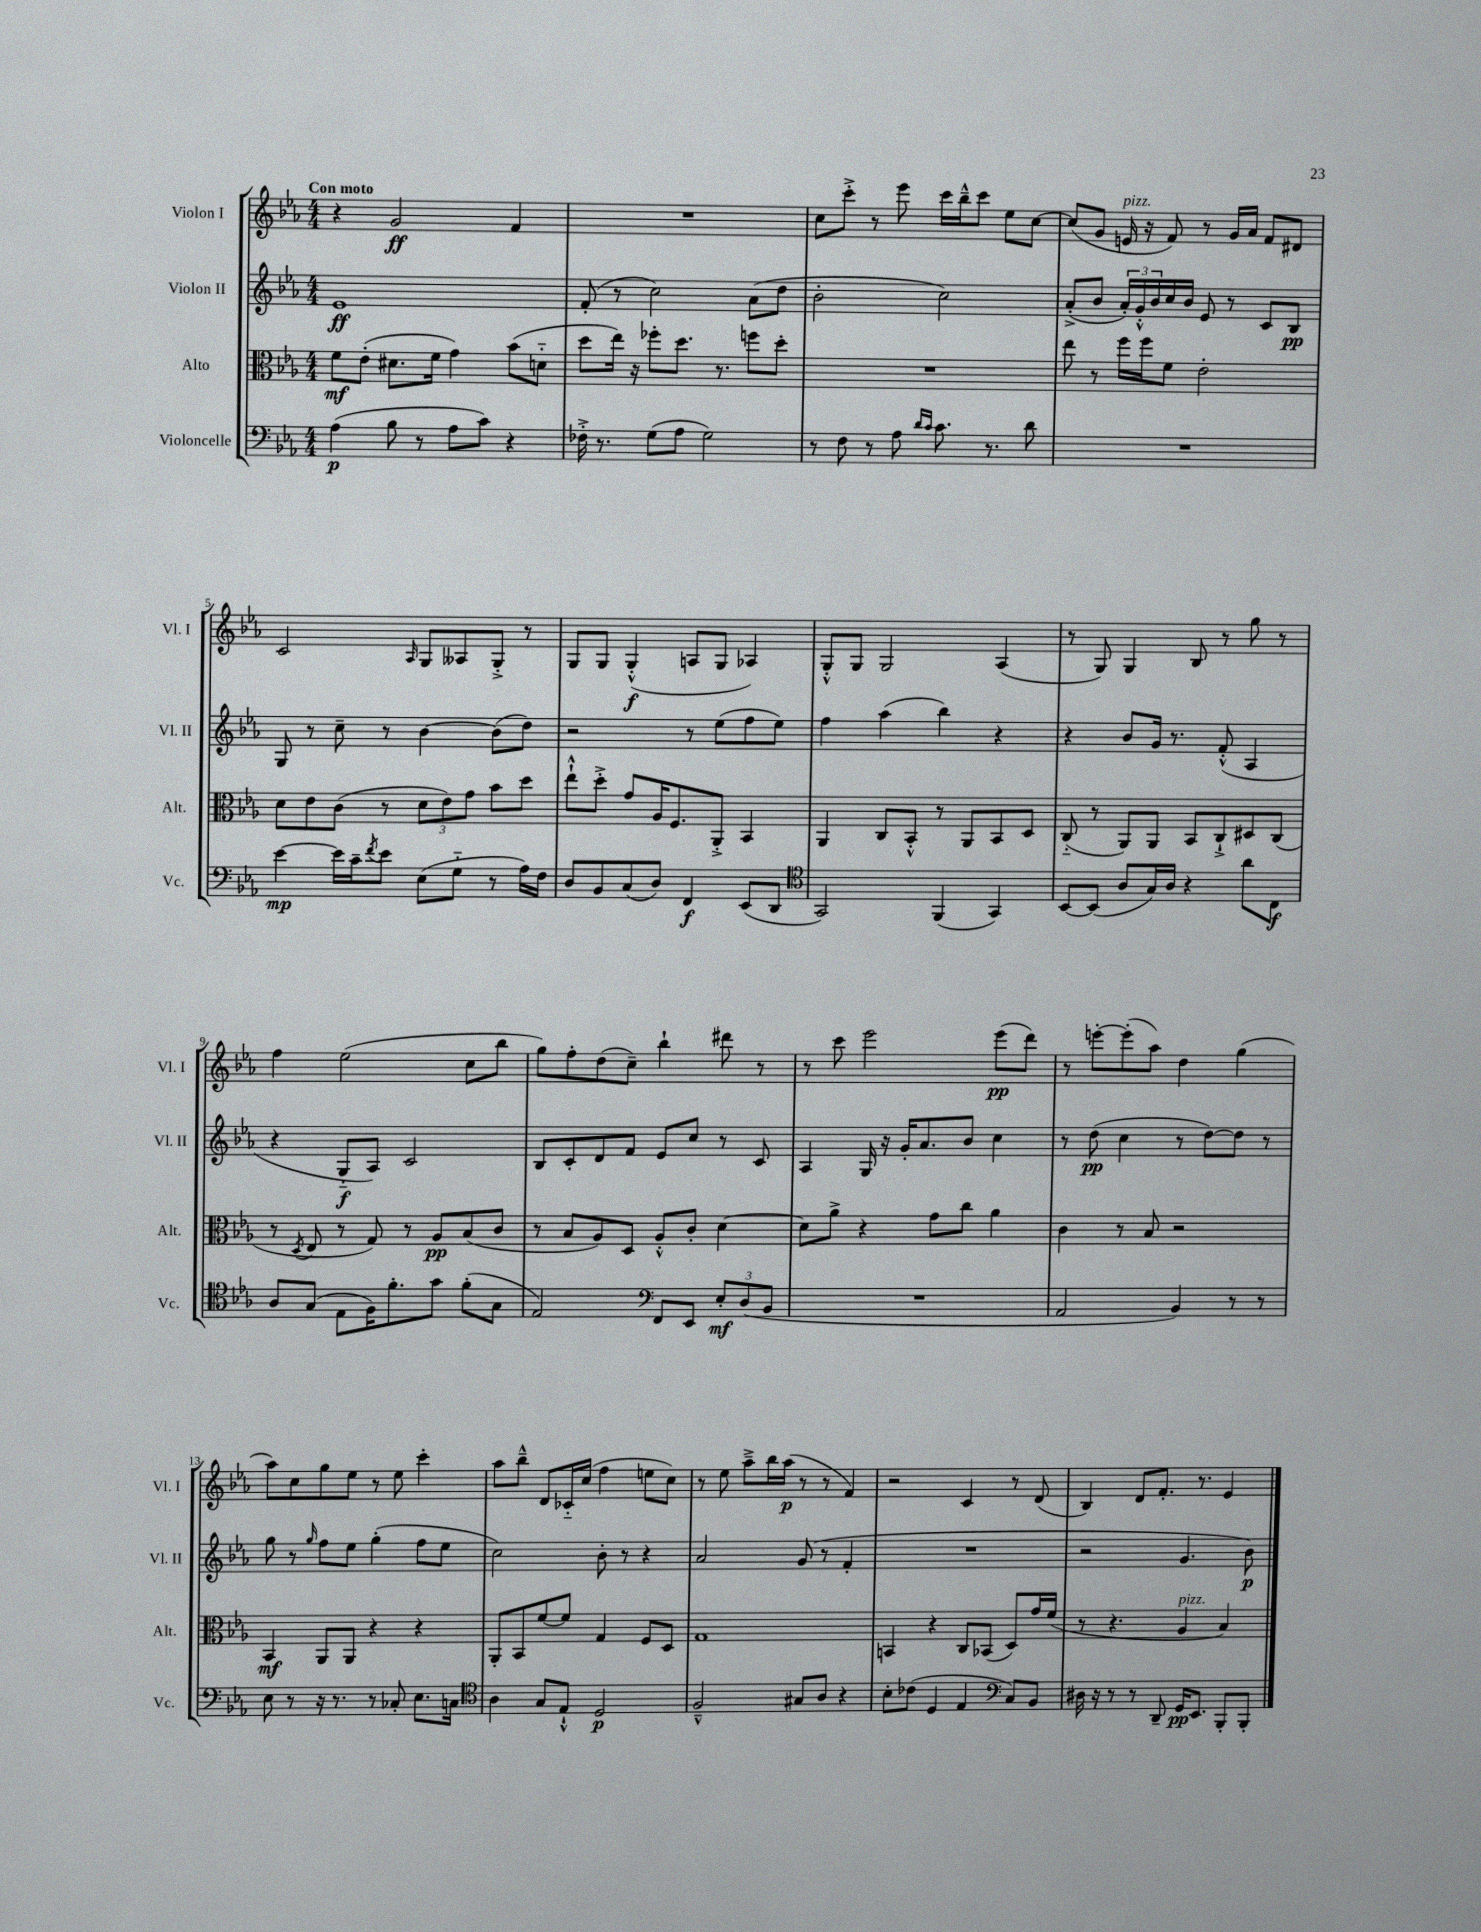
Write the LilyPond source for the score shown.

<<
\new StaffGroup <<
\new Staff = "s0" \with { instrumentName = "Violon I" shortInstrumentName = "Vl. I" } {
    \clef treble \key ees \major \numericTimeSignature \time 4/4 \tempo "Con moto"
    r4 g'2\ff f'4 |
    R1 |
    c''8 c'''8-.-> r8 ees'''8 c'''16 bes''16---^ c'''8 ees''8 c''8~ |
    c''8( g'8 e'16^\markup { \italic "pizz." } r16 f'8) r8 g'16 aes'16 f'8 dis'8 |
    c'2 \grace { aes16 } g8 aeses8 g8-.-> r8 |
    g8 g8 g4-.-^\f( a8 g8 aes4) |
    g8-.-^ g8 g2 aes4( |
    r8 g8) g4 bes8 r8 g''8 r8 |
    f''4 ees''2( c''8 bes''8 |
    g''8) f''8-. d''8( c''8--) bes''4-! dis'''8 r8 |
    r8 c'''8 ees'''2 ees'''8\pp( d'''8) |
    r8 e'''8~-. e'''8-.( aes''8) d''4 g''4( |
    aes''8) c''8 g''8 ees''8 r8 ees''8 c'''4-. |
    aes''8 bes''8---^ d'8 ces'16-_ c''16( f''4 e''8 c''8) |
    r8 ees''8 aes''8---> bes''16 aes''16\p( r8 r8 f'4) |
    r2 c'4 r8 d'8( |
    bes4) d'8 f'8.-. r8. ees'4 \bar "|." |
}
\new Staff = "s1" \with { instrumentName = "Violon II" shortInstrumentName = "Vl. II" } {
    \clef treble \key ees \major \numericTimeSignature \time 4/4
    ees'1\ff |
    f'8-.( r8 c''2) aes'8( d''8 |
    bes'2-. c''2) |
    aes'8-.->( bes'8 \tuplet 3/2 { aes'16-.) g'16-.-^ bes'16 } c''16 bes'16 ees'8 r8 c'8 bes8\pp |
    g8 r8 c''8-- r8 bes'4~ bes'8( d''8) |
    r2 r8 ees''8( f''8 ees''8) |
    f''4 aes''4( bes''4) r4 |
    r4 bes'8 g'16 r8. f'8-.-^( aes4 |
    r4 g8-_\f aes8) c'2 |
    bes8 c'8-. d'8 f'8 ees'8 c''8 r8 c'8 |
    aes4 g16 r16 g'16-. aes'8. bes'8 c''4 |
    r8 d''8\pp( c''4 r8 d''8~) d''8 r8 |
    g''8 r8 \grace { g''16 } f''8 ees''8 g''4-.( f''8 ees''8 |
    c''2) bes'8-. r8 r4 |
    aes'2 g'8( r8 f'4-. |
    R1 |
    r2 g'4. bes'8\p) \bar "|." |
}
\new Staff = "s2" \with { instrumentName = "Alto" shortInstrumentName = "Alt." } {
    \clef alto \key ees \major \numericTimeSignature \time 4/4
    f'8\mf ees'8-.( dis'8. f'16 g'4) bes'8( d'8-_ |
    d''8 ees''16) r16 fes''8-. d''8. r8. f''8 d''8-. |
    R1 |
    ees''8 r8 f''16 f''16 f'8 ees'2-. |
    d'8 ees'8 c'8( r8 \tuplet 3/2 { d'8 ees'8) g'8 } bes'8 d''8 |
    ees''8-!-^ d''8-.-> g'8 aes16 f8. aes,8-.-> bes,4 |
    aes,4 c8 bes,8-.-^ r8 aes,8 bes,8 d8 |
    c8-_( r8 aes,8) aes,8 bes,8 c8-!-> dis8 c8( |
    r8 \acciaccatura { d8 } ees8 r8 g8) r8 aes8\pp bes8( c'8 |
    r8 bes8 aes8) d8 aes8-.-^ c'8-. d'4~ |
    d'8 aes'8-> r4 g'8 c''8 aes'4 |
    c'4 r8 bes8 r2 |
    bes,4\mf aes,8 aes,8 r4 r4 |
    aes,8-. bes,8 f'8~ f'8 g4 f8 d8 |
    g1 |
    b,4 r4 c8 bes,8( d8) g'16 f'16( |
    r8 r4. aes4^\markup { \italic "pizz." } bes4) \bar "|." |
}
\new Staff = "s3" \with { instrumentName = "Violoncelle" shortInstrumentName = "Vc." } {
    \clef bass \key ees \major \numericTimeSignature \time 4/4
    aes4\p( bes8 r8 aes8 c'8) r4 |
    fes16-.-> r8. g8( aes8 g2) |
    r8 f8 r8 aes8 \grace { d'16 c'16 } c'8. r8. d'8 |
    R1 |
    ees'4~\mp ees'16 c'16-- \acciaccatura { f'8 } ees'8 ees8( g8-_ r8 aes16) f16 |
    d8 bes,8 c8( d8) f,4\f ees,8( d,8 |
    \clef tenor g,2) f,4( g,4) |
    bes,8~ bes,8( aes8 g16) aes16 r4 aes'8 c8\f |
    aes8 g8( ees8 f16) f'8.-. g'8 f'8-.( g8 |
    ees2) \clef bass f,8 ees,8 \tuplet 3/2 { ees8-.\mf d8( bes,8 } |
    R1 |
    aes,2 bes,4) r8 r8 |
    ees8 r8 r16 r8. r8 ces8-. ees8. c16 |
    \clef tenor aes4 g8 ees8-!-^ d2\p |
    f2---^ gis8 aes8 r4 |
    bes8-. ces'8( d4 ees4 \clef bass c8) bes,8 |
    dis16 r16 r8 r8 d,8-- g,16\pp ees,8. bes,,8-. bes,,8-. \bar "|." |
}
>>
>>
